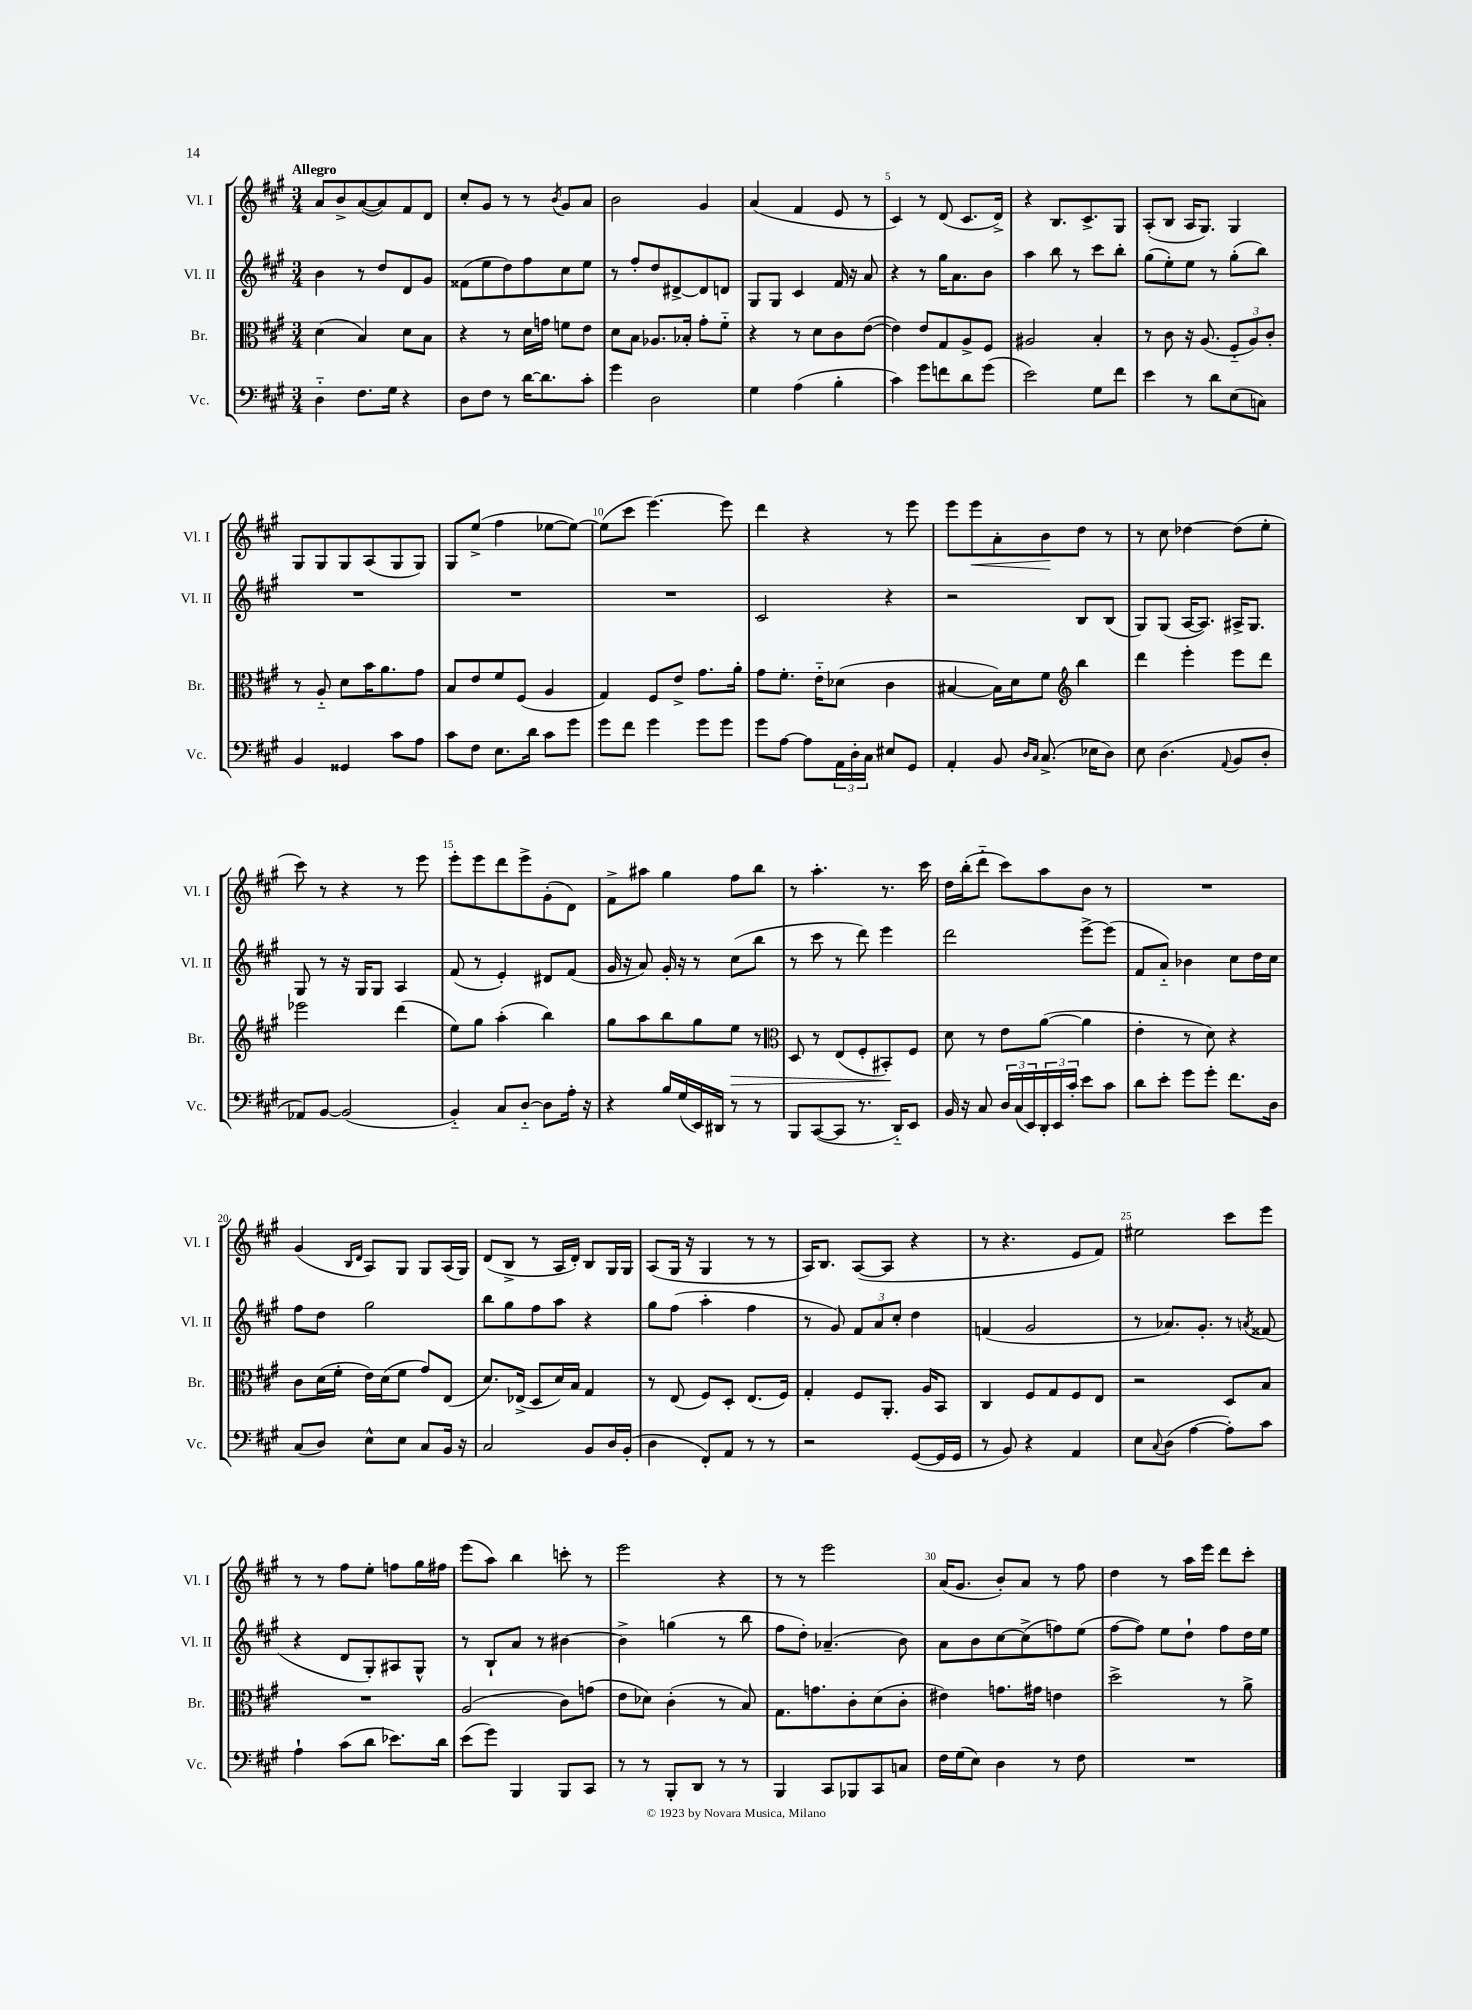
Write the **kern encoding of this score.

**kern	**kern	**kern	**kern
*staff4	*staff3	*staff2	*staff1
*clefF4	*clefC3	*clefG2	*clefG2
*k[f#c#g#]	*k[f#c#g#]	*k[f#c#g#]	*k[f#c#g#]
*M3/4	*M3/4	*M3/4	*M3/4
4D'~\	(4d\	4b\	8a/L
.	.	.	8b^/
8.F#\L	4B/)	8r	([8a/
.	.	8dd/L	8a/])
16G#\Jk	.	.	.
4r	8d\L	8d/	8f#/
.	8B\J	8g#/J	8d/J
=	=	=	=
8D\L	4r	(8f##\L	8cc#'/L
8F#\J	.	8ee\	8g#/J
8r	8r	8dd\)	8r
[16d\LK	16d\LL	8ff#\	8r
8.d\]	16g\JJ	.	.
.	.	.	8qb/
.	8f\L	8cc#\	8g#/L
8c#'\J	8e\J	8ee\J	8a/J
=	=	=	=
4g#\	8d\L	8r	2b\
.	8B\J	8ff#'/L	.
2D\	8.A-/L	8dd/	.
.	.	[8d#^/	.
.	16B-'/Jk	.	.
.	8g#'\L	8d#/]	4g#/
.	8f#'~\J	8d/J	.
=	=	=	=
4G#\	4r	8G#/L	(4a/
.	.	8G#/J	.
(4A\	8r	4c#/	4f#/
.	8d\L	.	.
4B'\	8c#\	16f#/	8e/
.	.	16r	.
.	([8e\J	8a/	8r
=	=	=	=
4c#\)	4e\])	4r	4c#/)
8g#\L	8e/L	8r	8r
8f\	8G#/	16gg#\LK	(8d/
.	.	8.a\	.
8d\	8A^/	.	8.c#/L
(8g#\J	8F#/J	8b\J	.
.	.	.	16d^/Jk)
=	=	=	=
2e\)	2A#/	4aa\	4r
.	.	8bb\	8.B/L
.	.	8r	.
.	.	.	8.c#^/
8G#\L	4B'/	8ccc#\L	.
8f#\J	.	8bb'\J	8G#/J
=	=	=	=
4e\	8r	(8gg#\L	(8A'/L
.	8c#\	8ee'\)	8B/J
8r	16r	8ee\J	16A/LK
.	(8.A/	.	8.G#/J)
8d\L	.	8r	.
(8E\	12F#'~/L	(8gg#'\L	4G#/
.	12A/)	.	.
8C\J)	.	8bb\J)	.
.	12c#'/J	.	.
=	=	=	=
4BB/	8r	2.r	8G#/L
.	8A'~/	.	8G#/
4GG##/	8d\L	.	8G#/
.	16b\K	.	(8A/
.	8.a\	.	.
8c#\L	.	.	8G#/
8A\J	8g#\J	.	8G#/J)
=	=	=	=
8c#\L	8B/L	2.r	8G#/L
8F#\J	8e/	.	(8ee^/J
8.E\L	8f#/	.	4ff#\
.	(8F#/J	.	.
16d\Jk	.	.	.
8c#\L	4A/	.	[8ee-\L
8g#\J	.	.	8ee-\_J)
=	=	=	=
8g#\L	4G#/)	2.r	(8ee-\]L
8f#\J	.	.	8ccc#\J
4g#\	8F#/L	.	[4.eee\)
.	8e^/J	.	.
8g#\L	8.g#\L	.	.
8g#\J	.	.	8eee\]
.	16a'\Jk	.	.
=	=	=	=
8g#\L	8g#\L	2c#/	4ddd\
[8A\J	8.f#'\J	.	.
8A\]L	.	.	4r
.	16e'~\LK	.	.
24AA\L	(8d-\J	.	.
24D'\	.	.	.
24C#\JJ	.	.	.
8E#/L	4c#\	4r	8r
8GG#/J	.	.	8eee\
=	=	=	=
4AA'/	[4B#/	2r	8eee\L
.	.	.	8eee\
8BB/	16B#\]LL)	.	8a'\
.	16d\J	.	.
16qqD/LL	.	.	.
16qqC#/JJ	.	.	.
(8.C#^/	8f#\J	.	8b\
*	*clefG2	*	*
.	4bb\	8B/L	8dd\J
16E-\LK	.	.	.
8D\J)	.	(8B/J	8r
=	=	=	=
8E\	4ddd\	8G#/L)	8r
(4.D\	.	(8G#/J	8cc#\
.	4eee'\	[16A/LK	[4dd-\
.	.	8.A/]J)	.
8qqAA/	.	.	.
8BB/L	8eee\L	16A#^/LK	(8dd-\]L
.	.	8.G#/J	.
8D'/J	8ddd\J	.	8ee'\J
=	=	=	=
8AA-/L)	2eee-\	8G#/	8ccc#\)
[8BB/J	.	8r	8r
(2BB/]	.	16r	4r
.	.	16G#/LK	.
.	.	8G#/J	.
.	(4ddd\	4A/	8r
.	.	.	8eee\
=	=	=	=
4BB'~/)	8ee\L)	(8f#/	8eee'\L
.	8gg#\J	8r	8eee\
8C#/L	(4aa'\	4e'/)	8ddd\
[8D'~/J	.	.	8eee^\
8D\]L	4bb\)	8d#/L	(8g#'\
16A'\Jk	.	(8f#/J	8d\J)
16r	.	.	.
=	=	=	=
4r	8gg#\L	16g#/	8f#^\L
.	.	16r	.
.	8aa\	8a/)	8aa#\J
16B/LL	8bb\	16g#'/	4gg#\
(16G#/	.	16r	.
16EE/)	8gg#\	8r	.
16DD#/JJ	.	.	.
8r	8ee\J	(8cc#\L	8ff#\L
8r	8r	8bb\J	8bb\J
=	=	=	=
*	*clefC3	*	*
8BBB/L	8D/	8r	8r
([8CC#/	8r	8ccc#\	4.aa'\
8CC#/]J	(8E/L	8r	.
8.r	8F#'/	8ddd\)	.
.	8BB#'/)	4eee\	8.r
16DD'~/LK)	.	.	.
8EE/J	8F#/J	.	.
.	.	.	16ccc#\
=	=	=	=
16BB/	8d\	2ddd\	16dd\LL
16r	.	.	(16bb'\J
8C#/	8r	.	8ddd'~\J
24D/LL	8e\L	.	8ccc#\L)
(24C#/	.	.	.
24EE/)	.	.	.
24DD'/	([8a\J	.	8aa\
24EE/	.	.	.
24c#'/JJ	.	.	.
8e\L	4a\]	[8eee^\L	8b\J
8c#\J	.	(8eee\]J	8r
=	=	=	=
8d\L	4e'\	8f#/L	2.r
8e'\J	.	8a'~/J)	.
8g#\L	8r	4b-\	.
8g#'\J	8d\)	.	.
8.f#\L	4r	8cc#\L	.
.	.	16dd\L	.
16D\Jk	.	16cc#\JJ	.
=	=	=	=
(8C#/L	8c#\L	8ff#\L	(4g#/
8D/J)	(16d\L	8dd\J	.
.	16f#'\JJ	.	.
.	.	.	16qqB/LL
.	.	.	16qqd/JJ
8E^^\L	16e\LL)	2gg#\	8A/L)
.	(16d\J	.	.
8E\J	8f#\J	.	8G#/J
8C#/L	8g#/L)	.	8G#/L
16BB/Jk	(8E/J	.	(16A/L
16r	.	.	16G#/JJ)
=	=	=	=
2C#/	8.d/L)	8bb\L	(8d/L
.	.	8gg#\	8B^/J
.	(16E-^/Jk	.	.
.	8D/L	8ff#\	8r
.	16d/L)	8aa\J	16A/LL
.	16B/JJ	.	16d'/JJ)
8BB/L	4G#/	4r	8B/L
16D/L	.	.	16G#/L
(16BB'/JJ	.	.	16G#/JJ
=	=	=	=
4D\	8r	8gg#\L	(8A/L
.	(8E/	(8ff#\J	16G#/Jk
.	.	.	16r
8FF#'/L)	8F#/L)	4aa'\	4G#/
8AA/J	8D'/J	.	.
8r	(8.E/L	4ff#\	8r
8r	.	.	8r
.	16F#/Jk)	.	.
=	=	=	=
2r	4G#'/	8r	16A/LK)
.	.	.	8.B/J
.	.	8g#/)	.
.	8F#/L	12f#/L	([8A/L
.	.	12a/	.
.	8.AA'/J	.	8A/]J
.	.	12cc#'/J	.
([8GG#/L	.	4dd\	4r
.	16A/LK	.	.
16GG#/]L	8BB/J	.	.
16GG#/JJ	.	.	.
=	=	=	=
8r	4C#/	(4f/	8r
8BB/)	.	.	4.r
4r	8F#/L	2g#/	.
.	8G#/	.	.
4AA/	8F#/	.	8e/L
.	8E/J	.	8f#/J)
=	=	=	=
8E\L	2r	8r	2ee#\
8qqC#/	.	.	.
(8D\J	.	8.a-/L)	.
[4A\	.	.	.
.	.	8.g#'/J	.
8A'\]L)	8D/L	8r	8ccc#\L
.	.	8qa/	.
8c#\J	8B/J	(8f##/	8eee\J
=	=	=	=
4A`\	2.r	4r	8r
.	.	.	8r
(8c#\L	.	8d/L	8ff#\L
8d\J	.	8G#'/)	8ee'\J
8.e-\L)	.	8A#/	8ff\L
.	.	8G#^^/J	16gg#\L
16d\Jk	.	.	16ff#\JJ
=	=	=	=
(8e\L	(2A/	8r	(8eee\L
8g#\J)	.	8B`/L	8aa\J)
4BBB/	.	8a/J	4bb\
.	.	8r	.
8BBB/L	8c#\L)	[4b#\	8ccc'\
8CC#/J	(8g\J	.	8r
=	=	=	=
8r	8e\L	4b#^\]	2eee\
8r	8d-\J)	.	.
8BBB'/L	(4c#'\	(4gg\	.
8DD/J	.	.	.
8r	8r	8r	4r
8r	8B/)	8bb\	.
=	=	=	=
4BBB/	8.G#\L	8ff#\L	8r
.	.	8dd'\J)	8r
.	8.g\	.	.
8CC#/L	.	(4.a-~/	2eee\
8BBB-/	8c#'\	.	.
8CC#/	(8d\	.	.
8C/J	8c#'\J	8b\)	.
=	=	=	=
16F#\LL	4e#\)	8a\L	(16a/LK
(16G#\J	.	.	8.g#/J
8E\J)	.	8b\	.
4D\	8.g\L	[8cc#\	8b'/L)
.	.	(8cc#^\]	8a/J
.	16g#\Jk	.	.
8r	4e\	8ff\)	8r
8F#\	.	(8ee\J	8ff#\
=	=	=	=
2.r	2dd^\	[8ff#\L	4dd\
.	.	8ff#\]J)	.
.	.	8ee\L	8r
.	.	8dd`\J	16aa\LL
.	.	.	16eee\JJ
.	8r	8ff#\L	8ddd\L
.	8a^\	16dd\L	8ccc#'\J
.	.	16ee\JJ	.
==	==	==	==
*-	*-	*-	*-
